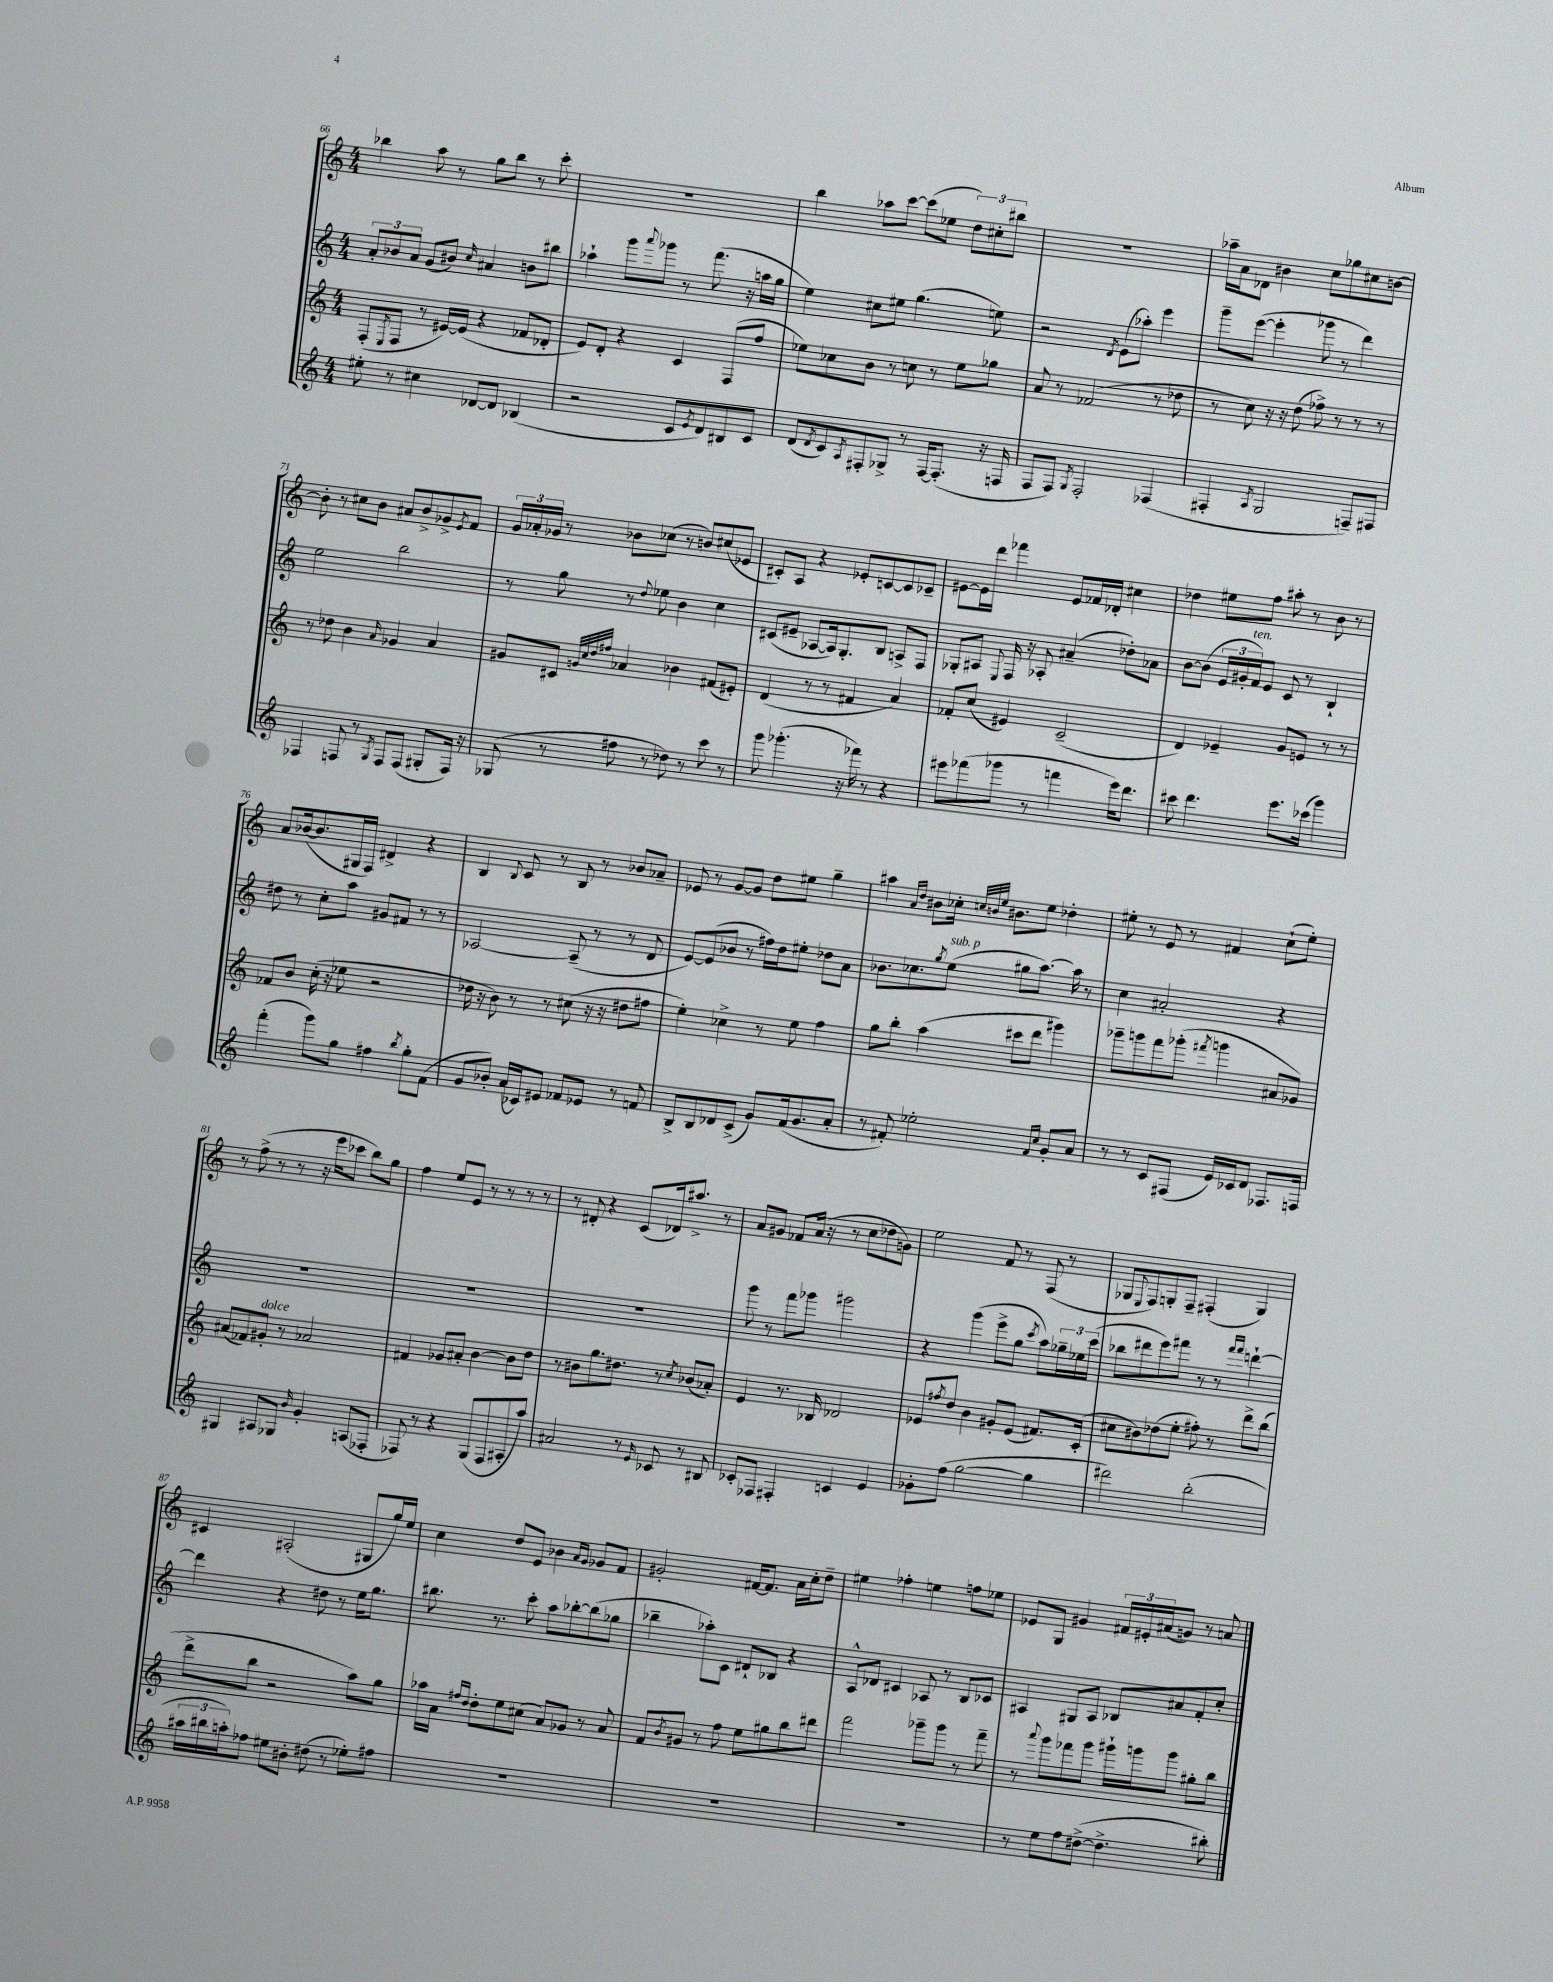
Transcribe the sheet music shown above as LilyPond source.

<<
\new StaffGroup <<
\new Staff = "s0" {
    \clef treble \key c \major \numericTimeSignature \time 4/4
    bes''4 a''8 r8 g''8 bes''8 r8 c'''8-. |
    R1 |
    b''4 aes''8 c'''8~ c'''8( ees''8 \tuplet 3/2 { d''8) cis''8-. bis''8 } |
    R1 |
    aes''16-- a'16 des'8 bis'4 c''8 ges''8 cis''8 b'8~ |
    b'8-. r8 cis''8 b'8 ais'8 b'8-> ges'8-> \acciaccatura { e'8 } f'8 |
    \tuplet 3/2 { g'16 aes'16-. ges'16 } r8 bes'8 ces''8( r8 b'8) cis''8( ees'8 |
    cis'8-.) a8 r4 ees'8-. c'8~ c'8 ces'8-- |
    eis'8~ eis'16 d'''16 fes'''4 eis'8 fes'16 des'16-. cis''4 |
    des''4 eis''8 f''8 ais''8-. r8 b'8 r8 |
    a'8 bes'16~( bes'8. gis16 f16) dis'4-> r4 |
    b4 \appoggiatura { b8 } c'8 r8 b8 r8 bes'8 aes'8-- |
    ees'8 r8 g'8~ g'8 d''8 eis''8 g''4-- |
    ais''4 \grace { a'16 d''16 } bis'8 ces''16-. \grace { c''32 b'32 e''32 } bis'8. e''8 des''4-. |
    eis''8-. r8 e'8 r8 fis'4 c''8-!( eis''8-.) |
    r8 f''8->( r8 r8 r16 e'''16 ces'''8 b''8) g''8 |
    f''4 e''8 e'8 r8 r8 r8 r8 |
    r8 dis'8-. r4 c'8( des'16) ais''8.-> r8 |
    a'8 gis'8 fes'8 a'16( r16 r8 c''8 des''8 g'8) |
    e''2 f'8 r8 f8( r8 |
    ges8 \appoggiatura { e8 } f8) g8-. f8-- fis4-.( g4) |
    cis'4 ais2-.( gis8 g''16) e''16 |
    c''4 d''8 e'8 bes'4 \grace { a'16 g'16 } ges'8 f'8 |
    gis'2-. fis'16~ fis'8. a'16 c''16-. d''8-- |
    eis''4 fes''4-. e''4 f''8 ees''8 |
    ees'8 g8 gis'4 \tuplet 3/2 { fis'16 eis'16-. ais'16( } g'8) r8 a'8 \bar "|." |
}
\new Staff = "s1" {
    \clef treble \key c \major \numericTimeSignature \time 4/4
    \tuplet 3/2 { a'8-. bes'8 a'8 } g'8( bis'8) \grace { c''16 } ais'4 b'8 bis''8 |
    aes''4-! g'''8 \appoggiatura { a'''8 } ges'''8 r8 f'''8.( r16 a''16 g''16 |
    e''4) cis''8 eis''8 g''4.( e''8) |
    r2 \acciaccatura { d'8 } e'8( aes''8-.) e'''4 |
    g'''8-- e'''8~( e'''4-. ges'''8 r8 d'''4) |
    e''2 b''2 |
    r8 g''8 r8 \appoggiatura { d''8 } ees''8 b'4 c''4 |
    cis'8( eis'8-- aes8~ aes16) g8.-. b8 a8-> f8 |
    ges8-. ais8 \appoggiatura { e8 } f16 r16 aes8-. ais'4--( des''8-.) aes'8 |
    b'8~ b'8( \tuplet 3/2 { e'16 gis'16-. f'16^\markup { \italic "ten." }) } e'8 c'8 r8 b4-! |
    dis''8 r8 c''8-. a''8 gis'8 fis'8 r8 r8 |
    aes2~ aes8--( r8 r8 d'8 |
    e'8~) e'8( bes'8 r8 fis''16) d''16 eis''8-. des''8 a'8 |
    bes'8. ces''8. \acciaccatura { g''8 } e''8^\markup { \italic "sub. p" }( gis''8 a''8.~) a''16 r8 |
    c''4 ais'2-. r4 |
    R1 |
    R1 |
    R1 |
    g'''8 r8 f'''8 ges'''8 gis'''2 |
    r4 g'''4( e'''8-> g''8 \acciaccatura { c'''8 } a''8) \tuplet 3/2 { ges''16-- ees''16 c'''16( } |
    bes''8 dis'''8 e'''8) fis'''8 r8 r8 \grace { fis'''16 fis'''16 } d'''4~-! |
    d'''4 r4 dis''8 r8 e''16 g''8. |
    bis''8. r8. c'''8-. a''8 bes''8~-. bes''8( ges''8 |
    bes''4-- aes''8-.) c'8 dis'8-! bes8 r4 |
    a8-^ des'8 cis'4 aes8 r8 b8 ces'8 |
    ais4 gis8 ais8 bes8 ais'8 f'8-. c''8-. \bar "|." |
}
\new Staff = "s2" {
    \clef treble \key c \major \numericTimeSignature \time 4/4
    f8-.( \acciaccatura { e8 } f8 r8 eis'16~) eis'16( r4 fes'8 des'8-. |
    e'8) d'8-. r4 c'4 f8( f''8 |
    ees''8) ces''8 b'8 r8 c''8 r8 ees''8 ges''8 |
    a'8 r8 fes'2( r8 des''8 |
    r8 c''8) r16 r16 d''8( fes''8->) r8 r8 r8 |
    r8 des''8 b'4 \grace { a'16 } ges'4 a'4 |
    gis'8 cis'8 \grace { g'32 c''32 d''32 fis''32 } aes'4 bes'4 fis'8( eis'8-.) |
    d'4( r8 r8 fis'4 a'4) |
    fes'8-. c''8( eis'4) c'2--( |
    d'4) ees'4-- g'8 e'8 r8 r8 |
    fes'8 b'8 c''16-.( r16 ees''8 r2 |
    des''16 r16 b'8) r8 r8 cis''8( r16 r16 dis''8 fis''8 |
    e''4-.) ces''4-> r8 e''8 f''4 |
    g''8 b''8-. a''4( cis'''8 d'''8 gis'''4) |
    ges'''8-- g'''8 f'''8 ges'''8-.( \acciaccatura { fis'''8 } g'''4 ais'8 ges'8) |
    ais'8( fes'8) gis'8-.^\markup { \italic "dolce" } r8 aes'2 |
    fis'4 ges'8 ais'8-. b'4~ b'8 d''8 |
    r8 bis'8 g''8. dis''8. r8 \acciaccatura { c''8 } bes'8( aes'8-.) |
    e'4 r8. bes16 des'2 |
    ees'8 \acciaccatura { fis''8 } d''8 b'4 gis'8-. ees'8( fis'8.) c'16-.( |
    cis''8 bis'8) des''8( e''8-. fis''8-.) r8 d'''8-> b''8( |
    d'''8-> b''8 r2 a''8) g''8 |
    aes''16 a'16 \grace { fis''16 d''16 } d''8-. e''8 cis''8( a'8) ges'8 r8 a'8 |
    f'8 \acciaccatura { b'8 } gis'8 r8 f''8 e''8 gis''8 b''8 dis'''8 |
    f'''2 ges'''8-- ges'''8 r8 f'''8-- |
    r8 \appoggiatura { a'''8 } g'''8 fes'''8 g'''8 gis'''16-! g'''16 g'''8 gis''8-. b''8 \bar "|." |
}
\new Staff = "s3" {
    \clef treble \key c \major \numericTimeSignature \time 4/4
    eis''8-. r8 cis''4 des'8~ des'8 bes4( |
    r2 c'8 \acciaccatura { e'8 } d'8) bis8 c'8 |
    d'8( \acciaccatura { d'8 } c'8) \acciaccatura { a8 } fis8-. ges8-> r8 fis16~ fis8.-.( r16 f16 |
    f8 f8) \acciaccatura { g8 } f2-. fes4( |
    fis4-. \acciaccatura { a8 } g2 f8--) fis8 |
    fes4 f8 r8 \acciaccatura { g8 } f8 f8( gis8-. f16) r16 |
    ges8( r8 fis''8 r8 des''8) r8 c'''8 r8 |
    g'''8 ges'''4.-.( r16 fes'''16) r8 r4 |
    eis'''8 fes'''8( ges'''8 r8 f'''4 eis'''16) d'''8. |
    cis'''8 d'''4. e'''8. ces'''16( g'''4) |
    f'''4-.( g'''8) g''8 fis''4 \acciaccatura { b''8 } g''8-. f'8( |
    g'8 bes'8-.) a'16( ces'16) eis'8 fes'8 ees'8 r8 f'8 |
    b8-> b8 des'8 c'8->( g'8) f'16( g'8. a'8-. |
    r8 fis'8-.) ees''2-. \grace { fis'16 c''16 } g'8-. a'8 |
    r8 r8 c'8 fis8( e'16) ces'16 d'8 fes8. f16 |
    gis4 ais8 ges8 \grace { b'16 } g'4-. a8( fes8-. |
    fes8) r8 r4 g8( fes8 ais8-. a''8) |
    ais'2 r8 \grace { e'16 } ces'8 r8 bis8 |
    ces'8-. fes8 fis4-. c'4 e'4 |
    ges'8-. f''8( g''2~ g''4 |
    dis'''2) b''2-.( |
    \tuplet 3/2 { ais''16 bis''16 a''16-.) } fes''8 eis''8 bis'8-. dis''8( r8 ees''8-.) fis''8 |
    R1 |
    R1 |
    R1 |
    r8 e''8 f''8 dis''8~->( dis''4.-> bis''8-.) \bar "|." |
}
>>
>>
\layout { \context { \Score currentBarNumber = #66 } }
